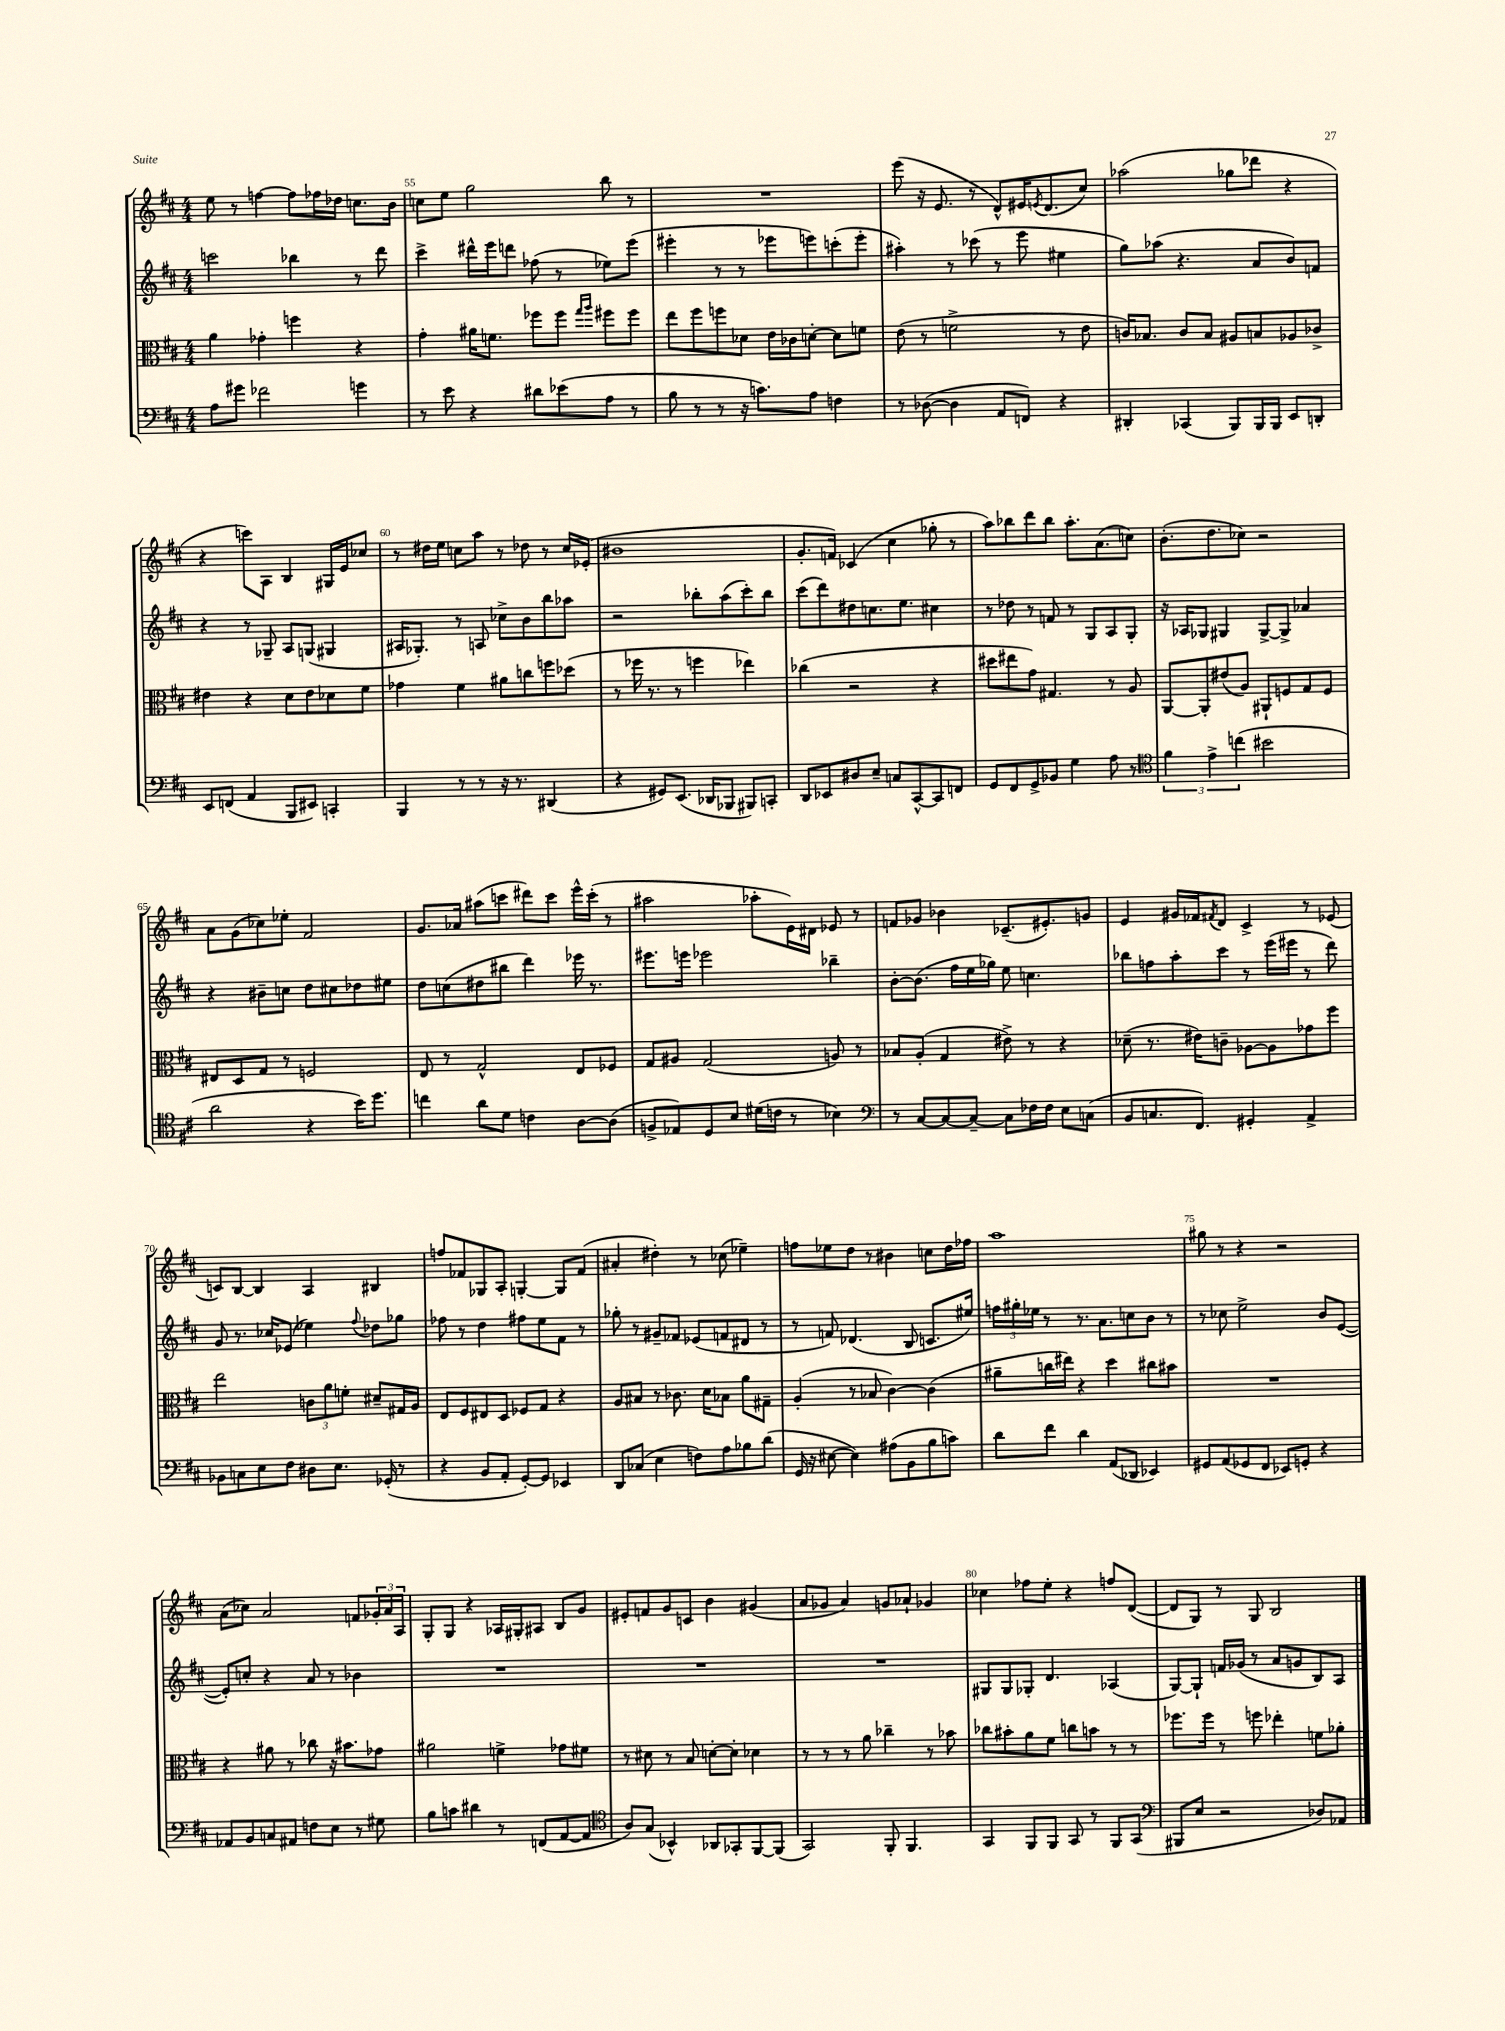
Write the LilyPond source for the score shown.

<<
\new StaffGroup <<
\new Staff = "s0" {
    \clef treble \key d \major \numericTimeSignature \time 4/4
    e''8 r8 f''4~ f''8 fes''16 des''16 c''8. b'16 |
    c''8 e''8 g''2 b''8 r8 |
    R1 |
    e'''8( r16 e'8. r8 d'8-^) eis'16 \acciaccatura { e'8 } d'8.( cis''8) |
    aes''2( ges''8 des'''8 r4 |
    r4 c'''8) a8 b4 gis16 e'16 ces''8 |
    r8 dis''16 e''16 c''8 a''8 r8 des''8 r8 c''16 ees'16-.( |
    bis'1 |
    g'8.-. f'16) ces'4( cis''4 ges''8-. r8 |
    a''8) bes''8 d'''8 bes''8 a''8.-. a'8.( c''8) |
    b'8.-.( d''8. ces''8) r2 |
    a'8 g'8( ces''8) ees''8-. fis'2 |
    g'8. aes'16 ais''8( c'''8 dis'''8) c'''8 e'''16-^ c'''16-.( r8 |
    ais''2 aes''8-. e'16) dis'16 ees'8 r8 |
    f'8 ges'8 bes'4 ces'8.--( eis'8.-.) g'8 |
    e'4 gis'16 fes'16 \acciaccatura { fis'8 } d'8 cis'4-> r8 ees'8( |
    c'8) b8~ b4 a4 bis4 |
    f''8 fes'8 ges8 a8-. g4~-. g8 fes'8( |
    ais'4-. dis''4-.) r8 ces''8( ees''4--) |
    f''8 ees''8 d''8 r8 bis'4 c''8 d''16 fes''16 |
    a''1 |
    gis''8 r8 r4 r2 |
    a'8( ces''8) a'2 f'8 \tuplet 3/2 { ges'16-. a'16 a16 } |
    g8-. g8 r4 aes16 gis16-. ais8 b8 g'8 |
    eis'8-. f'8 g'8 c'8 b'4 gis'4( |
    a'8 ges'8 a'4) g'8 aes'8-! ges'4 |
    ces''4 fes''8 e''8-. r4 f''8 d'8~( |
    d'8 g8) r8 g8 b2 \bar "|." |
}
\new Staff = "s1" {
    \clef treble \key d \major \numericTimeSignature \time 4/4
    c'''2 bes''4 r8 d'''8 |
    cis'''4-> dis'''16-^ e'''16 d'''8 fes''8( r8 ees''8) e'''8( |
    eis'''4-. r8 r8 ees'''8 e'''8) c'''8-.( e'''8-. |
    ais''4-.) r8 ces'''8( r8 e'''8 eis''4 |
    g''8) aes''8( r4. a'8 b'8) f'8 |
    r4 r8 ges8-- a8 g8( gis4 |
    ais16 ges8.-.) r8 a8 ces''8-> b'8 b''8 aes''8 |
    r2 bes''8-. a''8( cis'''8-.) bes''8 |
    cis'''8( d'''8) dis''8 c''8. e''8. cis''4 |
    r8 des''8 r8 f'8 r8 g8 a8 g8-. |
    r16 aes16 ges8 gis4 gis8~-> gis8-> aes'4 |
    r4 bis'8-- c''8 d''8 cis''8 des''8 eis''8 |
    d''8 c''8( dis''8 bis''8 d'''4) ees'''16 r8. |
    eis'''8. e'''16 ees'''2 bes''4-- |
    b'8~-. b'8.( fis''16 e''16 ges''16) e''8 c''4. |
    bes''8 f''8 a''8-. cis'''8 r8 e'''16( eis'''16 r8 d'''8) |
    g'8 r8. ces''16 ees'8( ees''4) \appoggiatura { fis''8 } des''8 ges''8 |
    fes''8 r8 d''4 fis''8 e''8 fis'8 r8 |
    ges''8-. r8 gis'8-- fes'8 ees'8( f'8 dis'8 r8 |
    r8 f'8) des'4.( b8 c'8. eis''16) |
    \tuplet 3/2 { f''16 gis''16-. ees''16 } r8 r8. a'8. c''8 b'8 r8 |
    r8 ces''8 e''2-> b'8 e'8~( |
    e'8-.) c''8-. r4 a'8 r8 bes'4 |
    R1 |
    R1 |
    R1 |
    gis8 gis8 ges8-. d'4. aes4( |
    g8~) g8-! f'16 ges'16( r8 a'8 g'8 b8) a8 \bar "|." |
}
\new Staff = "s2" {
    \clef alto \key d \major \numericTimeSignature \time 4/4
    a'4 ges'4-. f''4 r4 |
    g'4-. ais'16 f'8. fes''8 fes''8 \grace { g''16 a''16 } fis''8 fis''8 |
    e''8 fis''8 f''8 des'8 e'16 ces'16 d'8~-. d'8 f'8 |
    e'8( r8 f'2-> r8 e'8 |
    c'16) bes8. c'8 bes8 ais8 b8 aes8 ces'8-> |
    eis'4 r4 d'8 eis'8 des'8 fis'8 |
    ges'4 fis'4 ais'8 c''8 f''8 des''8( |
    r8 fes''16 r8. r8 f''4 ees''4) |
    ces''4( r2 r4 |
    dis''8 eis''8 g'8) gis4. r8 a8 |
    a,8~ a,8-. eis'8( a8) ais,8-! f8 g8 f8 |
    eis8 d8 g8 r8 f2 |
    e8 r8 g2-^ e8 fes8 |
    g8 ais8 g2( a8) r8 |
    bes8 a8-.( g4 eis'8->) r8 r4 |
    des'8--( r8. eis'16) c'8-- aes8~ aes8 ges'8 fis''8 |
    e''2 \tuplet 3/2 { c'8 a'8 f'8-. } dis'8-- gis16 a16 |
    e8 fis8 eis8 d8 fes8 g8 r4 |
    a8 bis8 r8 ces'8. d'16 bes8 a'8 gis8-- |
    a4-.( r8 bes8 cis'4~) cis'4( |
    ais'8-- c''16 eis''16) r4 d''4 cis''8 bis'8 |
    R1 |
    r4 ais'8 r8 ces''8 r16 bis'8. ges'8 |
    ais'2 f'4-> ges'8 fis'8 |
    r8 dis'8 r8 b8 d'8~-. d'8-. des'4 |
    r8 r8 r8 a'8 ces''4-- r8 bes'8 |
    ces''8 bis'8-. a'8 fis'8 c''8 b'8 r8 r8 |
    fes''8. fes''16 r8 f''8 ees''4-. f'8 aes'8-. \bar "|." |
}
\new Staff = "s3" {
    \clef bass \key d \major \numericTimeSignature \time 4/4
    a8 gis'8 fes'2 g'4 |
    r8 e'8 r4 dis'8 ees'8( a8 r8 |
    b8 r8 r8 r16 c'8.) a8 f4 |
    r8 des8~( des4 a,8 f,8) r4 |
    dis,4-. ces,4( b,,8) b,,16 b,,16 e,8 d,8-. |
    e,8 f,8( a,4 b,,8 eis,8) c,4-. |
    b,,4 r8 r8 r16 r8. dis,4( |
    r4 gis,8) e,8.( des,16 bes,,8 bis,,8) c,8-. |
    d,8 ees,8 dis8 e8-- c8 cis,8~-^ cis,8 f,8 |
    g,8 fis,8 g,8-> bes,8 g4 a8 r8 |
    \clef tenor \tuplet 3/2 { fis'4 e'4-> c''4( } bis'2 |
    a'2 r4 b'16) d''8. |
    c''4 a'8 d'8 c'4 a8~ a8( |
    f8-> ees8) d8 b8 dis'16( c'16 r8 bes4) |
    \clef bass r8 cis8~ cis8~ cis8~-- cis8 fes16 fes16 e8 c8( |
    b,8 c8. fis,8.) gis,4-. a,4-> |
    bes,8 c8 e8 fis8 dis8 e8. ges,16-.( r8 |
    r4 b,8 a,8-. g,8~-.) g,8 ees,4 |
    d,8 ces8( e4 f8) a8 bes8 d'8( |
    g,16 r16 eis8~ eis4) ais8( b,8 b8 c'8) |
    d'8 fis'8 d'4 a,8( des,8 ees,4) |
    gis,8 a,8( ges,8 fis,8 ees,8) g,8-. r4 |
    aes,8 b,8 c8 ais,8 f8 e8 r8 gis8 |
    b8 c'8 dis'4 r8 f,8( a,8~ a,8 |
    \clef tenor a8) g8( bes,4-^) aes,8 ges,8-. fis,8~ fis,8( |
    g,2) fis,8-. fis,4. |
    g,4 fis,8 fis,8 g,8 r8 fis,8 g,8( |
    \clef bass bis,,8 e8 r2 des8) aes,8 \bar "|." |
}
>>
>>
\layout { \context { \Score currentBarNumber = #54 \override BarNumber.break-visibility = ##(#f #t #t) barNumberVisibility = #(every-nth-bar-number-visible 5) } }
